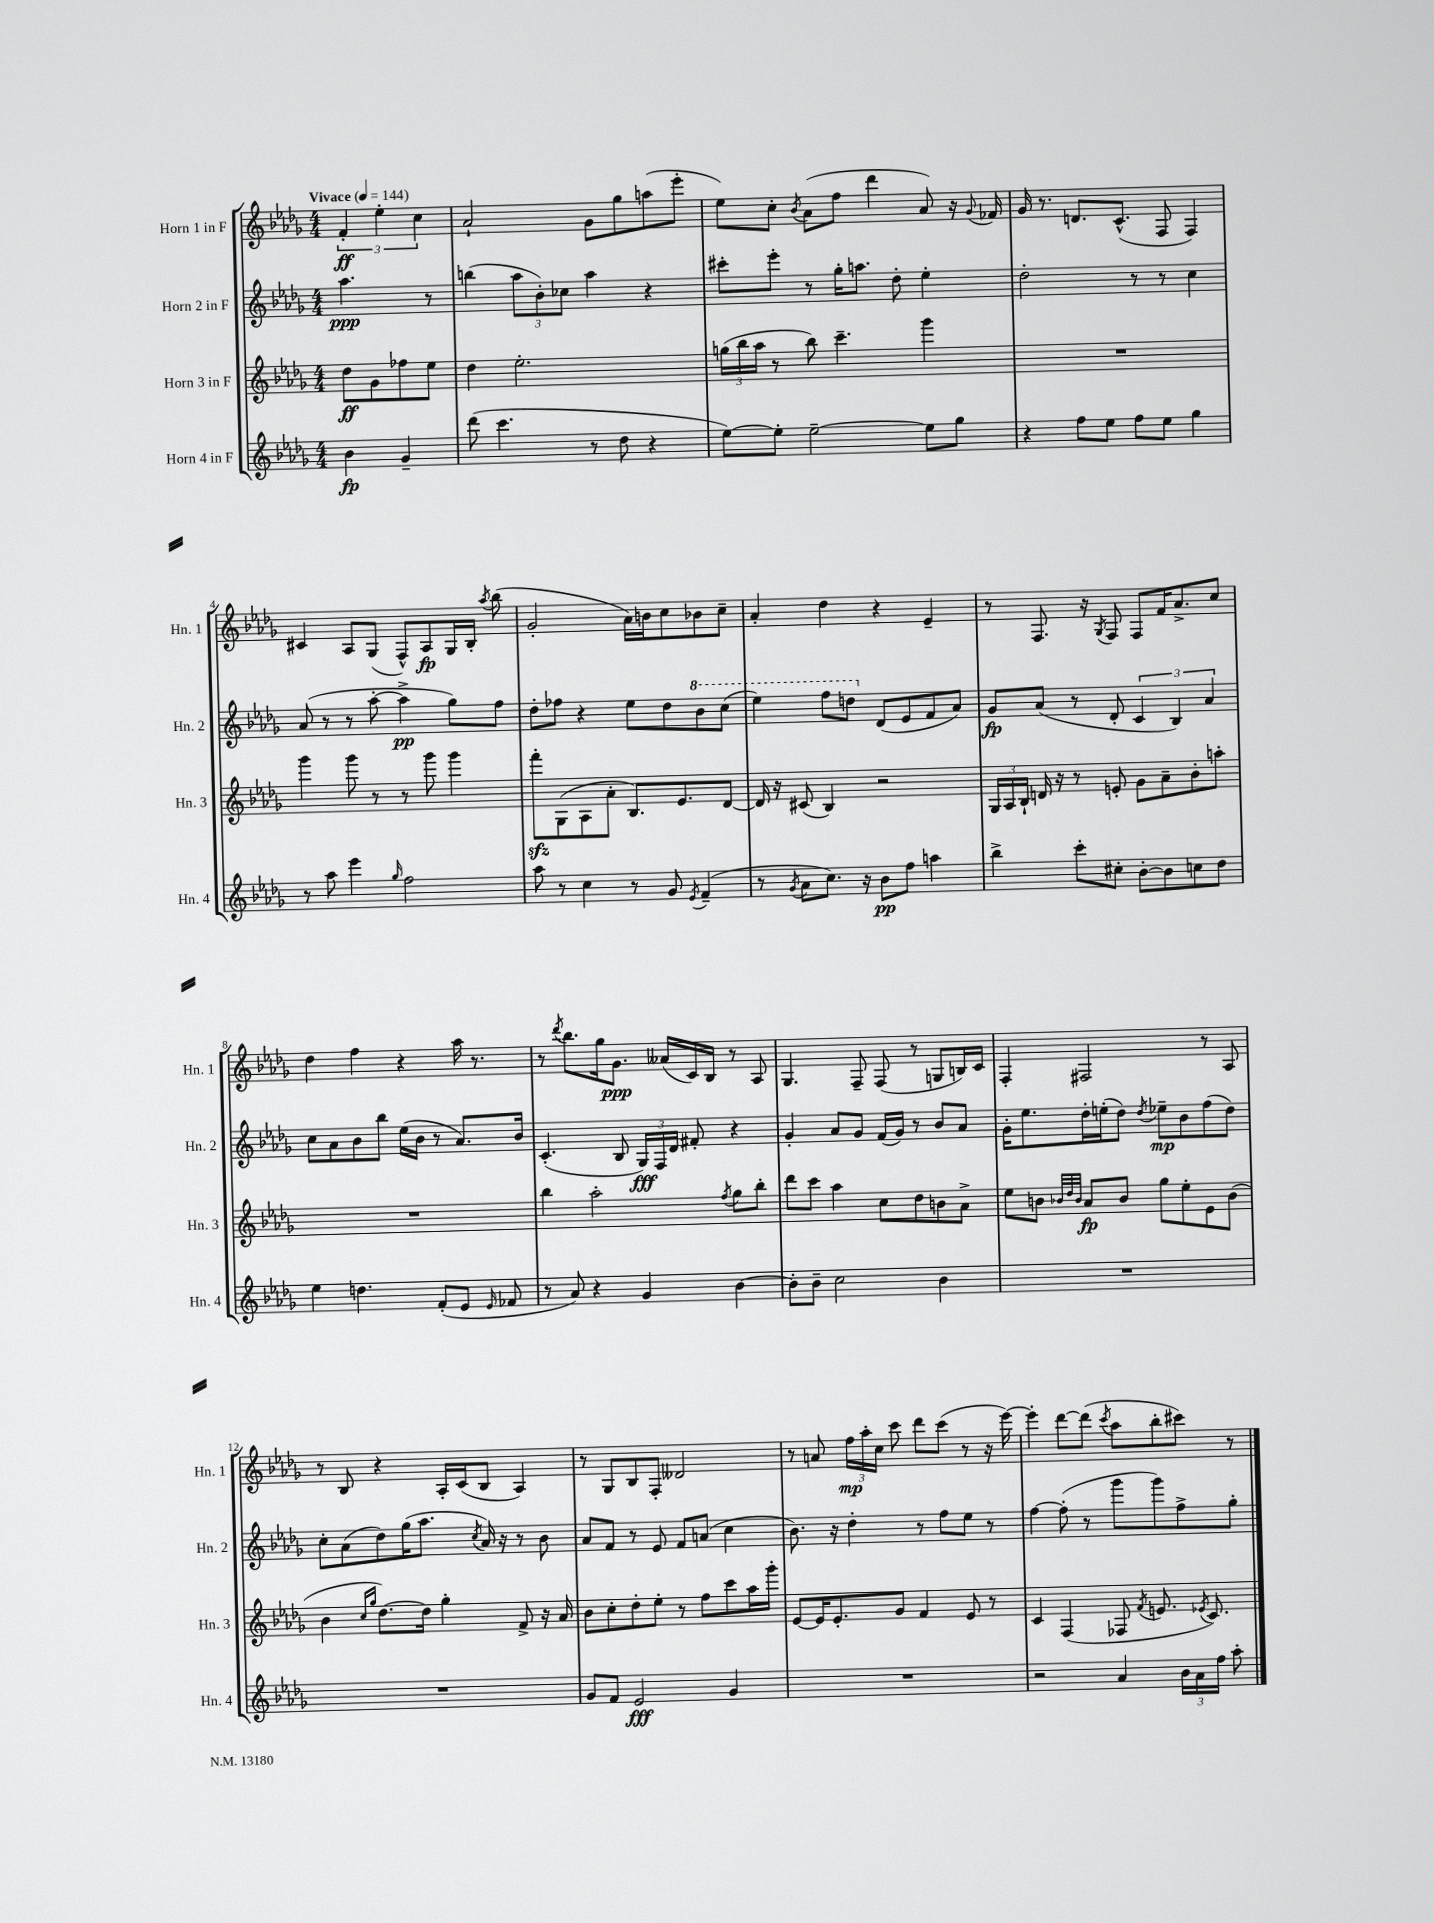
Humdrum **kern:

**kern	**kern	**kern	**kern
*staff4	*staff3	*staff2	*staff1
*clefG2	*clefG2	*clefG2	*clefG2
*k[b-e-a-d-g-]	*k[b-e-a-d-g-]	*k[b-e-a-d-g-]	*k[b-e-a-d-g-]
*M4/4	*M4/4	*M4/4	*M4/4
*MM144	*MM144	*MM144	*MM144
4b-	8dd-	4.aa-	6f'
.	8g-	.	.
.	.	.	6ee-'
4g-~	8ff-	.	.
.	.	.	6cc
.	8ee-	8r	.
=	=	=	=
(8ddd-	4dd-	(4bb	2a-`
4.ccc	.	.	.
.	2.ee-'	12aa-	.
.	.	12b-')	.
.	.	12cc-	.
8r	.	4aa-	8g-
8dd-	.	.	8gg-
4r	.	4r	(8aa
.	.	.	8eee-'
=	=	=	=
[8ee-)	(24gg	8ccc#'	8ee-)
.	24bb-	.	.
.	24aa-	.	.
8ee-']	8r	8eee-'	8cc'
.	.	.	8qb-
[2ee-~	8bb-)	8r	(8a-
.	4.ccc~	16gg-'	8ff
.	.	8.aa	.
.	.	.	4ddd-
.	.	8dd-'	.
8ee-]	4ggg-	4ee-'	8a-)
8gg-	.	.	16r
.	.	.	8qqg-
.	.	.	16f-
=	=	=	=
4r	1r	2dd-'	16g-
.	.	.	8.r
8ff	.	.	8.d
8ee-	.	.	.
.	.	.	(8.c^^
8ff	.	8r	.
8ee-	.	8r	8F
4gg-	.	4cc	4F)
=	=	=	=
8r	4ggg-	(8a-	4c#
8aa-	.	8r	.
4eee-	8ggg-	8r	8A-
.	8r	[8aa-'	(8G-
16qqgg-	.	.	.
2ff	8r	4aa-^]	8F^^)
.	8ggg-	.	8A-
.	4ggg-	8gg-)	16G-
.	.	.	16B-'
.	.	.	8qaa-
.	.	8ff	(8bb-
=	=	=	=
8aa-	8fff'	8dd-'	2g-'
8r	(8G-	8ff-	.
4cc	8A-	4r	.
.	8a-'	.	.
8r	8.B-)	8ee-	16a-)
.	.	.	16b
8g-	.	8dd-	8cc
.	8.e-	.	.
8qe-	.	.	.
(4f~	.	8bb-	8b-
.	[8d-	(8ccc	8cc~
=	=	=	=
8r	16d-]	4eee-)	4a-'
.	16r	.	.
8qg-	.	.	.
8a-	(8c#	.	.
8.cc)	4B-)	8fff	4dd-
.	.	8ddd	.
16r	.	.	.
8b-	2r	(8d-	4r
8ff	.	8e-	.
4aa	.	8f	4e-~
.	.	8a-)	.
=	=	=	=
4bb-^	24G-	8g-	8r
.	24A-	.	.
.	24B-`	.	.
.	16d	(8a-	8.F
.	16r	.	.
8ccc'	8r	8r	.
.	.	.	16r
.	.	.	8qG-
8cc#'	8e'	8d-'	8F
[8b-'	8g-	6c	8F
8b-]	8a-~	.	16f
.	.	6B-)	.
.	.	.	8.a-^
8cc	8b-'	.	.
.	.	6a-	.
8dd-	8aa'	.	8cc
=	=	=	=
4ee-	1r	8cc	4dd-
.	.	8a-	.
4.dd	.	8b-	4ff
.	.	8bb-	.
.	.	(16ee-	4r
.	.	16b-	.
(8f'	.	8r	.
8e-	.	8.a-)	16aa-
.	.	.	8.r
16qqe-	.	.	.
8f-	.	.	.
.	.	16b-	.
=	=	=	=
8r	4bb-	(4.c'	8r
.	.	.	8qddd-
8a-)	.	.	8.bb-
4r	2aa-'	.	.
.	.	.	16gg-
.	.	8B-	8.g-
4g-	.	24G-)	.
.	.	24F	.
.	.	.	(16a--
.	.	24d-	.
.	.	8f#'	16c)
.	.	.	16B-
.	8qff	.	.
[4b-	8gg-	4r	8r
.	8bb-'	.	8A-
=	=	=	=
8b-']	8ddd-	4g-'	4.G-
8b-~	8ccc	.	.
2cc	4aa-	8a-	.
.	.	8g-	8F~
.	8cc	(16f	(8F
.	.	16g-)	.
.	8dd-	8r	8r
4b-	8b	8b-	8G
.	8a-^	8a-	16B)
.	.	.	16c
=	=	=	=
1r	8ee-	16g-'	4F'
.	.	8.ee-	.
.	8b	.	.
.	32qqb-	.	.
.	32qqdd-	.	.
.	32qqb-	.	.
.	8a-	16dd-'	2F#
.	.	(16ee'	.
.	8b-	8dd-)	.
.	.	8qdd-	.
.	8gg-	8ee-~	.
.	8ee-'	8b-	.
.	8e-	(8ff	8r
.	(8b-	8dd-)	8A-
=	=	=	=
1r	4b-	8cc'	8r
.	.	(8a-	8B-
.	16qqcc	.	.
.	16qqgg-	.	.
.	[8.dd-)	8dd-)	4r
.	.	(16gg-	.
.	16dd-]	8.aa-	.
.	4gg-'	.	16A-'
.	.	.	(16c
.	.	8qcc	.
.	.	16a-)	8B-
.	.	16r	.
.	8f^	8r	4A-)
.	16r	8b-	.
.	16a-	.	.
=	=	=	=
8g-	8b-	8a-	8r
8f	8cc'	8f	8G-
2e-	8dd-'	8r	8B-
.	8ee-'	8e-	8F'
.	8r	8f	2d--
.	8ff	(8a	.
4g-	8ccc	4cc	.
.	16aa-	.	.
.	16ggg-'	.	.
=	=	=	=
1r	[8e-	8.b-)	8r
.	16e-]	.	8a
.	8.e-'	16r	.
.	.	4dd-'	24ff
.	.	.	24aa-'
.	.	.	24cc
.	8g-	.	8ccc
.	4f	8r	8ddd-
.	.	8ff	(8ccc
.	8e-	8ee-	8r
.	8r	8r	16r
.	.	.	[16eee-)
=	=	=	=
2r	4c	[4ff	4eee-']
.	(4F	(8ff']	[8ddd-
.	.	8r	(8ddd-]
.	.	.	8qccc
4a-	8F-	8ggg-	8aa-
.	8qf	.	.
.	8.e	8ggg-)	8bb-'
24b-	.	8ff^	8ccc#)
24a-	.	.	.
.	8qe-	.	.
.	8.c)	.	.
24ff	.	.	.
8aa-'	.	8gg-'	8r
==	==	==	==
*-	*-	*-	*-
